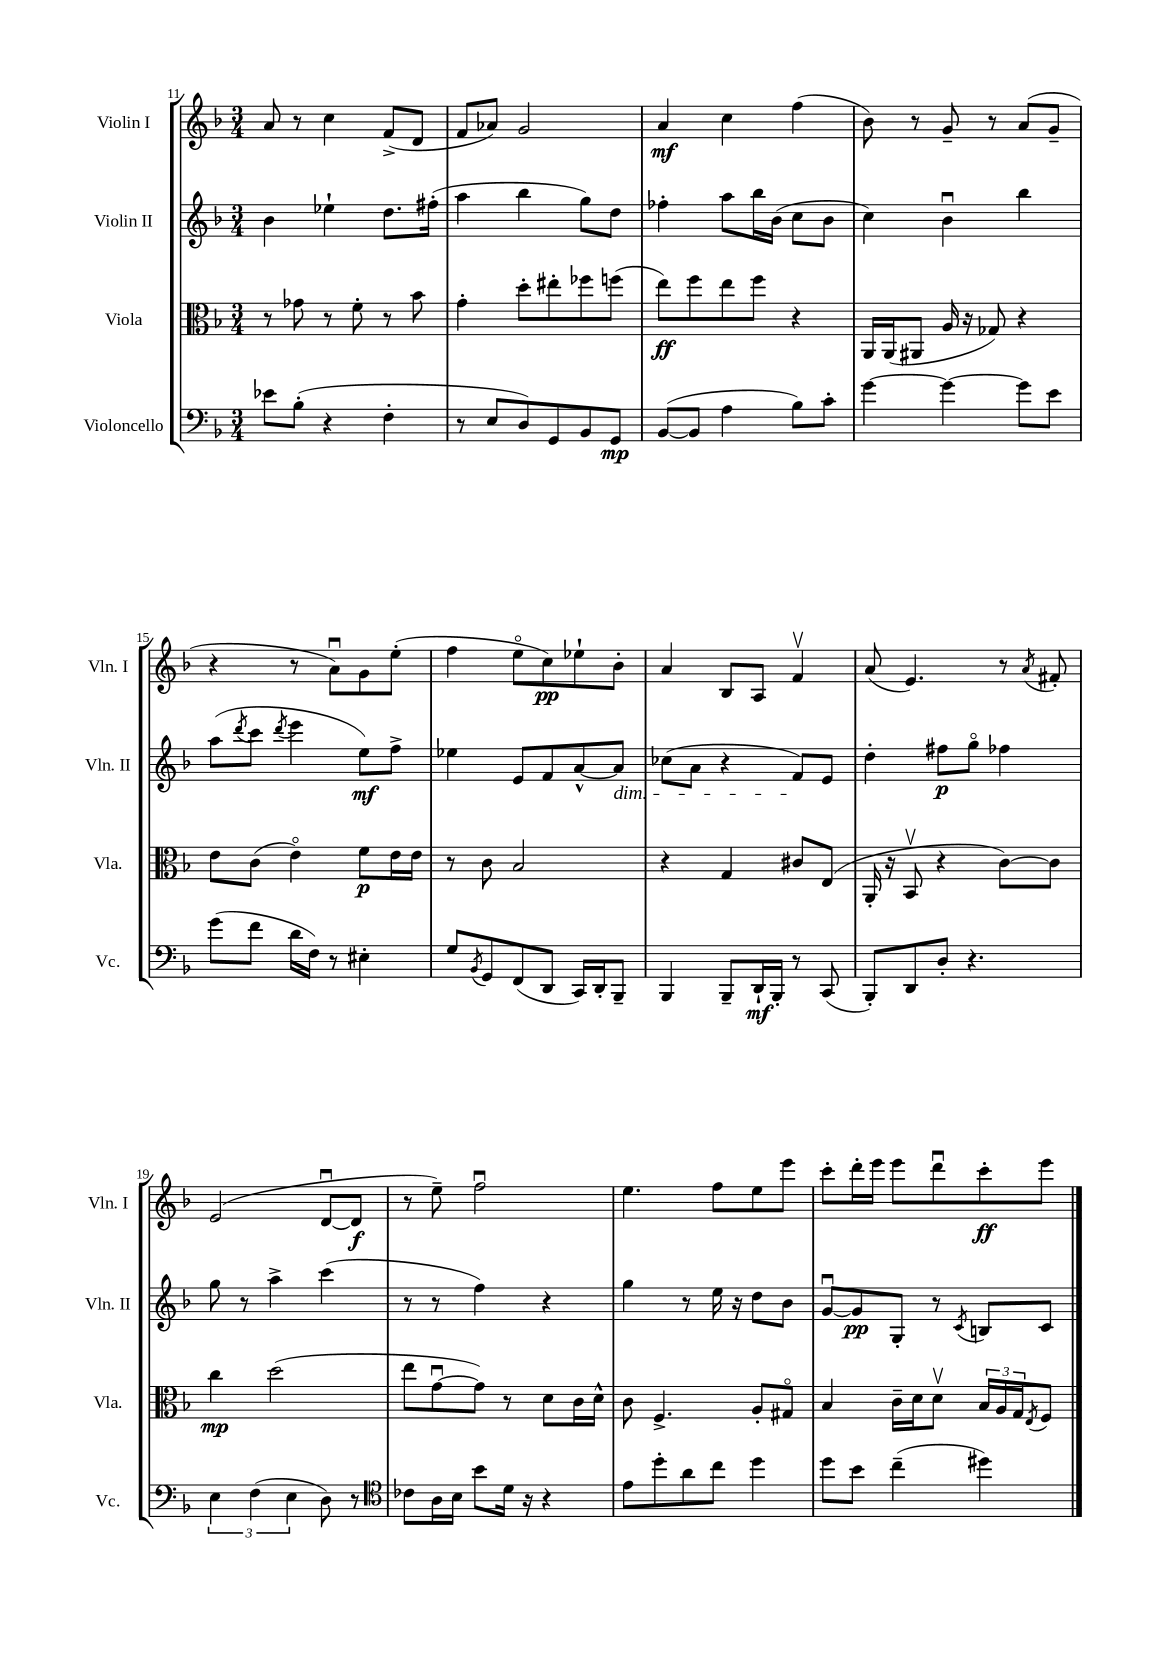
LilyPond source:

<<
\new StaffGroup <<
\new Staff = "s0" \with { instrumentName = "Violin I" shortInstrumentName = "Vln. I" } {
    \clef treble \key f \major \numericTimeSignature \time 3/4
    a'8 r8 c''4 f'8->( d'8 |
    f'8 aes'8) g'2 |
    a'4\mf c''4 f''4( |
    bes'8) r8 g'8-- r8 a'8( g'8-- |
    r4 r8 a'8\downbow) g'8 e''8-.( |
    f''4 e''8\flageolet c''8\pp) ees''8-! bes'8-. |
    a'4 bes8 a8 f'4\upbow |
    a'8( e'4.) r8 \acciaccatura { a'8 } fis'8-. |
    e'2( d'8~\downbow d'8\f |
    r8 e''8--) f''2\downbow |
    e''4. f''8 e''8 e'''8 |
    c'''8-. d'''16-. e'''16 e'''8 d'''8\downbow c'''8-.\ff e'''8 \bar "|." |
}
\new Staff = "s1" \with { instrumentName = "Violin II" shortInstrumentName = "Vln. II" } {
    \clef treble \key f \major \numericTimeSignature \time 3/4
    bes'4 ees''4-! d''8. fis''16-.( |
    a''4 bes''4 g''8) d''8 |
    fes''4-. a''8 bes''16 bes'16( c''8 bes'8 |
    c''4) bes'4\downbow bes''4 |
    a''8( \acciaccatura { d'''8 } c'''8 \acciaccatura { d'''8 } e'''4 e''8\mf) f''8-> |
    ees''4 e'8 f'8 a'8~-^ a'8\dim |
    ces''8( a'8 r4 f'8\!) e'8 |
    d''4-. fis''8\p g''8\flageolet fes''4 |
    g''8 r8 a''4-> c'''4( |
    r8 r8 f''4) r4 |
    g''4 r8 e''16 r16 d''8 bes'8 |
    g'8~\downbow g'8\pp g8-. r8 \acciaccatura { c'8 } b8 c'8 \bar "|." |
}
\new Staff = "s2" \with { instrumentName = "Viola" shortInstrumentName = "Vla." } {
    \clef alto \key f \major \numericTimeSignature \time 3/4
    r8 ges'8 r8 f'8-. r8 bes'8 |
    g'4-. d''8-. eis''8-. fes''8 f''8( |
    e''8\ff) f''8 e''8 f''8 r4 |
    a,16 a,16( ais,8 a16 r16 ges8) r4 |
    e'8 c'8( e'4\flageolet) f'8\p e'16 e'16 |
    r8 c'8 bes2 |
    r4 g4 cis'8 e8( |
    a,16-. r16 bes,8\upbow r4 c'8~) c'8 |
    c''4\mp d''2( |
    e''8 g'8~\downbow g'8) r8 d'8 c'16 d'16-^ |
    c'8 f4.-> a8-. gis8\flageolet |
    bes4 c'16-- d'16 d'8\upbow \tuplet 3/2 { bes16 a16 g16 } \acciaccatura { e8 } f8 \bar "|." |
}
\new Staff = "s3" \with { instrumentName = "Violoncello" shortInstrumentName = "Vc." } {
    \clef bass \key f \major \numericTimeSignature \time 3/4
    ees'8 bes8-.( r4 f4-. |
    r8 e8 d8) g,8 bes,8 g,8\mp |
    bes,8~( bes,8 a4 bes8) c'8-. |
    g'4~ g'4~ g'8 e'8 |
    g'8( f'8 d'16 f16) r8 eis4-. |
    g8 \acciaccatura { bes,8 } g,8 f,8( d,8 c,16) d,16-. bes,,8-- |
    bes,,4 bes,,8-- d,16-!\mf bes,,16-. r8 c,8( |
    bes,,8-.) d,8 d8-. r4. |
    \tuplet 3/2 { e4 f4( e4 } d8) r8 |
    \clef tenor ces'8 a16 bes16 bes'8 d'16 r16 r4 |
    e'8 d''8-. a'8 c''8 d''4 |
    d''8 bes'8 c''4--( dis''4) \bar "|." |
}
>>
>>
\layout { \context { \Score currentBarNumber = #11 } }
